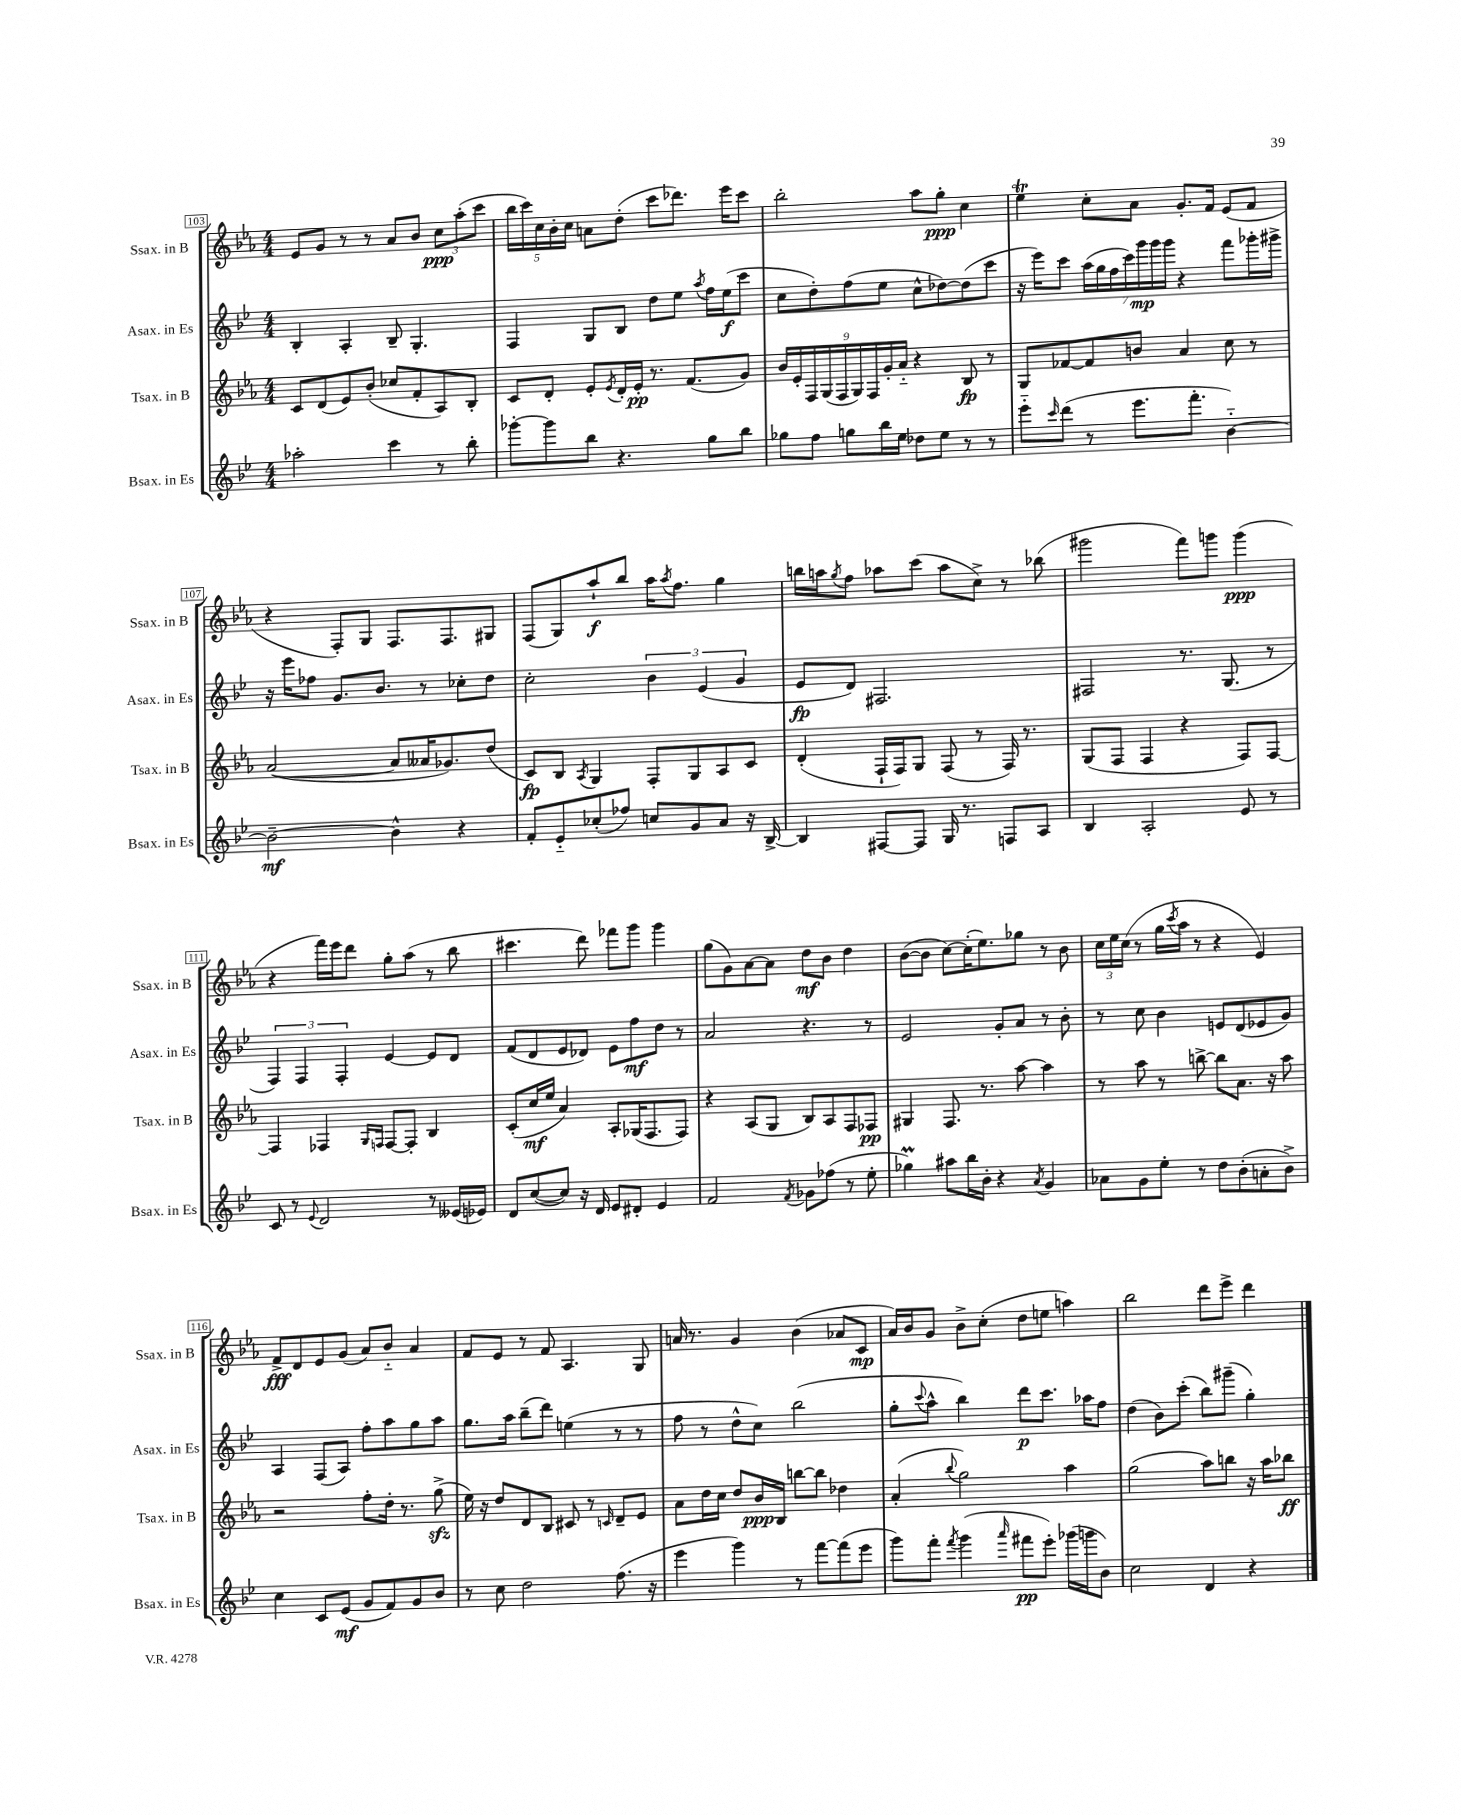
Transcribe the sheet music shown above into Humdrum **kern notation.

**kern	**kern	**kern	**kern
*staff4	*staff3	*staff2	*staff1
*clefG2	*clefG2	*clefG2	*clefG2
*k[b-e-]	*k[b-e-a-]	*k[b-e-]	*k[b-e-a-]
*M4/4	*M4/4	*M4/4	*M4/4
2aa-'	8c	4B-'	8e-
.	(8d	.	8g
.	8e-)	4A'	8r
.	(8b-'	.	8r
4ccc	8cc-	8B-~	8a-
.	8f'	4.G'	8b-
8r	8A-)	.	12cc
.	.	.	(12aa-'
8bb-'	8B-'	.	.
.	.	.	12ccc
=	=	=	=
[8ggg-'	8c	4F	20bb-
.	.	.	20ccc)
.	.	.	20cc
8ggg-]	8d'	.	.
.	.	.	20b-'
.	.	.	20cc
8bb-	8e-'	8G	8a
.	8qe-	.	.
4.r	16d'	8B-	(8dd'
.	16e-'	.	.
.	8.r	8dd	8ccc
.	.	8ee-	8.ddd-)
.	(8.f	.	.
.	.	8qaa	.
8gg	.	16ff	.
.	.	(16ee-	16eee-
8bb-	8g)	8ccc	8ccc
=	=	=	=
8gg-	18b-	8cc	2bb-'
.	18e-'	.	.
.	18F	.	.
8ff	.	8dd')	.
.	(18G	.	.
.	18F	.	.
8gg	.	(8ff	.
.	18G)	.	.
.	18F	.	.
16bb-	.	8ee-	.
.	18g'	.	.
16ee-	.	.	.
.	18a-'~	.	.
8dd-	4r	8cc^^	8aa-
8ee-	.	[8dd-)	8gg'
8r	8B-	(8dd-]	4cc
8r	8r	8ccc	.
=	=	=	=
8eee-'~	8G	16r	4ee-
.	.	16eee-)	.
16qqccc	.	.	.
(8ddd	[8f-	8ccc	.
8r	8f-]	(28aa	8cc'
.	.	28gg	.
.	.	28ff	.
.	.	28ccc)	.
8.eee-	8b	.	8a-
.	.	28ggg	.
.	.	28ggg	.
.	.	28ggg	.
.	4a-	4r	8.g'
8.fff'	.	.	.
.	.	.	16f
[4b-'~)	8cc	8fff	(8e-
.	8r	16ggg-'	8f
.	.	16ggg#^	.
=	=	=	=
2b-~_	([2a-	16r	4r
.	.	16eee-	.
.	.	8ff-	.
.	.	8.g	8F')
.	.	.	8G
.	.	8.b-	.
4b-^^]	8a-]	.	8.F
.	16a--	8r	.
.	8.g-)	.	8.F
4r	.	8cc-'	.
.	(8dd	8dd	8G#
=	=	=	=
8f'	8c)	2cc'	(8F
8e-'~	8B-	.	8G)
.	8qA-	.	.
(8cc-'	4G	.	8aa-`
8ff-)	.	.	8bb-
8cc	8F'	6b-	16aa-
.	.	.	8qaa-
.	.	.	8.ff
8g	8G	.	.
.	.	(6e-	.
8a	8A-	.	4gg
.	.	6g	.
16r	8c	.	.
[16B-^	.	.	.
=	=	=	=
4B-]	(4d'	8e-	16bb
.	.	.	16aa
.	.	.	8qgg
.	.	8d)	8ff
[8F#	16F`	2.F#	8aa-
.	16F)	.	.
8F#]	8G	.	(8ccc
16G	(8F	.	8aa-
8.r	.	.	.
.	8r	.	8cc^)
8F	16F)	.	8r
.	8.r	.	.
8A	.	.	(8bb-
=	=	=	=
4B-	(8G	2F#	2ggg#
.	8F	.	.
2A'	4F	.	.
.	4r	8.r	8fff)
.	.	.	8ggg
.	.	(8.G	.
8e-	8F)	.	(4ggg
8r	[8F	8r	.
=	=	=	=
8c	4F]	6F)	4r
8r	.	.	.
.	.	6F	.
8qqe-	.	.	.
2d	4F-	.	16fff)
.	.	.	16eee-
.	.	6F'	.
.	.	.	8ddd
.	16qqG	.	.
.	16qqF	.	.
.	[8F	[4e-	8gg'
.	8F']	.	(8aa-
8r	4B-	8e-]	8r
(16e--	.	8d	8bb-
16e-)	.	.	.
=	=	=	=
8d	(8c'	(8f	4.ccc#
([8cc	16cc	8d	.
.	16ee-	.	.
8cc])	4a-)	8e-	.
16r	.	8d-)	8ddd)
16d	.	.	.
8e-	8A-'	8e-	8fff-
8d#'	(16G-	8ff	8ggg
.	8.F	.	.
4e-	.	8dd	4ggg
.	8F)	8r	.
=	=	=	=
2f	4r	2a	(8gg
.	.	.	8g)
.	(8A-	.	[8a-
.	8G	.	8a-]
8qf	.	.	.
8g-	8B-)	4.r	8dd
(8ff-	8A-	.	8b-
8r	8F	.	4dd
8ee-'	8F-	8r	.
=	=	=	=
4gg-)	4G#	2e-	([8b-
.	.	.	8b-]
8aa#	8.F	.	[8cc)
16bb-	.	.	(16cc']
16b-'	8.r	.	8.ee-)
4r	.	8g'	.
.	[8aa-	8a	8gg-
8qa	.	.	.
4g	4aa-]	8r	8r
.	.	8b-'	8b-
=	=	=	=
8a-	8r	8r	24cc
.	.	.	24ee-
.	.	.	(24cc
8g	8aa-	8cc	8r
8ee-'	8r	4b-	16gg
.	.	.	8qccc
.	.	.	16aa-
8r	[8bb^	.	8r
8dd	8bb]	8e	4r
(8b-'	8.a-	(8d	.
8a'	.	8e-	4e-)
.	16r	.	.
8b-^)	8aa-	8g)	.
=	=	=	=
4cc	2r	4A	8f^
.	.	.	8d
8c	.	(8F	8e-
(8e-	.	8A)	(8g
8g	8ff'	8ff'	8a-)
8f)	16dd'	8aa	8b-'~
.	8.r	.	.
8g	.	8gg	4a-
8b-	(8gg^	8aa	.
=	=	=	=
8r	16ee-)	8.gg	8f
.	16r	.	.
8cc	8dd	.	8e-
.	.	16aa	.
2dd	8d	(8bb-~	8r
.	8B-	8ddd)	8f
.	8c#	(4ee	4.A-
.	8r	.	.
.	16qqc	.	.
(8.ff	8d~	8r	.
.	8e-	8r	8G
16r	.	.	.
=	=	=	=
4eee-	8a-	8ff	16a
.	.	.	8.r
.	16dd	8r	.
.	16cc	.	.
4ggg)	8dd	8dd^^	4g
.	16b-	8cc)	.
.	16B-	.	.
8r	[8bb	(2bb-	(4b-
[8fff	8bb]	.	.
(8fff]	4dd-	.	8a-
8eee-	.	.	8c
=	=	=	=
8ggg)	(4a-'	8gg'	16a-)
.	.	.	16b-
.	.	8qqccc	.
8fff'	.	8aa^^	8g
8qfff	8qqbb-	.	.
(4ggg	2gg)	4bb-)	8b-^
.	.	.	(8cc'
16qqaaa	.	.	.
8fff#	.	8ddd	8dd
8eee-')	.	8.ccc	8ee
(16ggg-	4aa-	.	4aa)
16ggg	.	16aa-	.
8b-)	.	8ff	.
=	=	=	=
2cc	(2gg	(4dd	2bb-
.	.	8b-)	.
.	.	(8ccc'	.
4d	8aa-)	8bb-)	8ddd
.	8bb	(8ggg#~	8eee-^
4r	16r	4gg')	4ddd
.	16aa-	.	.
.	8bb-	.	.
==	==	==	==
*-	*-	*-	*-
